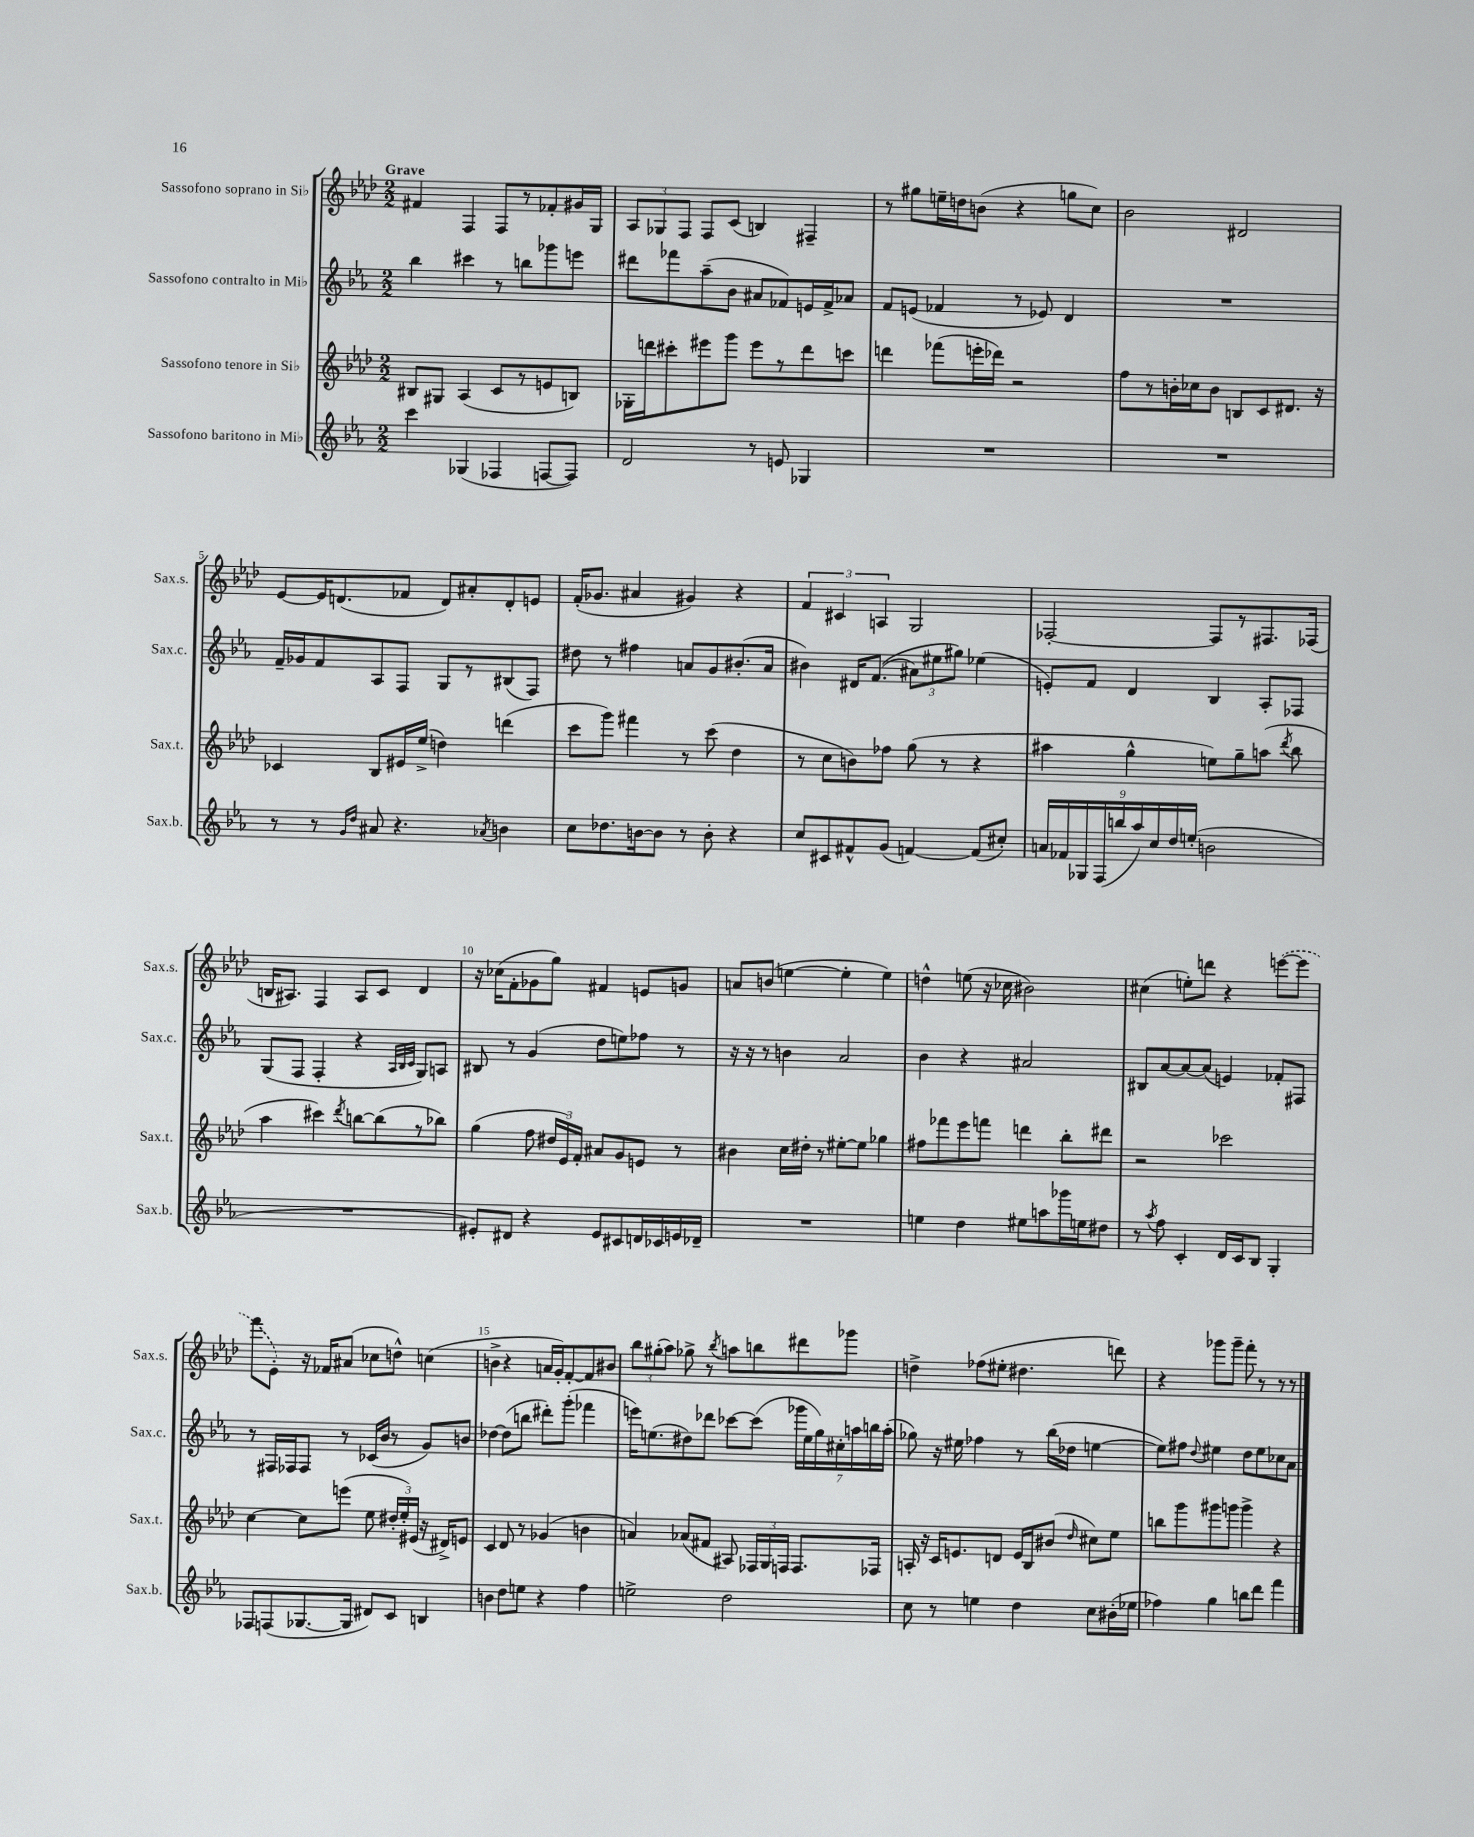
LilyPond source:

<<
\new StaffGroup <<
\new Staff = "s0" \with { instrumentName = "Sassofono soprano in Sib" shortInstrumentName = "Sax.s." } {
    \clef treble \key aes \major \numericTimeSignature \time 2/2 \tempo "Grave"
    \autoBeamOff fis'4 f4 f8[ r8 fes'8-. gis'16 g16] |
    \tuplet 3/2 { aes8[ ges8 f8] } f8[ c'8]( b4) fis4-- |
    r8 gis''8[ e''16-- d''16 b'8]( r4 g''8[ c''8]) |
    bes'2 dis'2 |
    ees'8[~ ees'16 d'8.( fes'8] d'8[) ais'8-. d'8-. e'8] |
    f'16[-.( ges'8.] ais'4 gis'4) r4 |
    \tuplet 3/2 { f'4 cis'4 a4 } g2 |
    fes2~-. fes8[ r8 fis8. fes16]( |
    b16[ ais8.]) f4 ais8[ c'8] des'4 |
    r16 ces''16[( f'8-. ges'8 g''8]) fis'4 e'8[ g'8] |
    a'8[ b'8]( e''4~ e''4-. e''4) |
    d''4-^ e''8( r16 ces''16 bis'2) |
    cis''4( e''8[-.) d'''8] r4 \once \slurDashed e'''8[~( e'''8] |
    f'''8[ ees'8]-.) r16 fes'16[ ais'8]( ces''8[ d''8]-^) c''4( |
    b'4-> r4 a'16[ g'16-.) f'8~-. f'8 bis'8] |
    \tuplet 3/2 { bes''8[ gis''8-.( aes''8]) } ges''8-> r8 \acciaccatura { bes''8 } a''8[ b''8 dis'''8 ges'''8] |
    d''4-> fes''8[( eis''8]-. dis''4. d'''8) |
    r4 ges'''8[ ges'''8]-- f'''8-. r8 r8 r8 \bar "|." |
}
\new Staff = "s1" \with { instrumentName = "Sassofono contralto in Mib" shortInstrumentName = "Sax.c." } {
    \clef treble \key ees \major \numericTimeSignature \time 2/2
    \autoBeamOff bes''4 cis'''4 r8 b''8[ ges'''8 e'''8] |
    dis'''8[ fes'''8 aes''8--( bes'8] ais'8[ fes'8) e'16 fes'16-> aes'8] |
    f'8[ e'8]( fes'4 r8 ees'8) d'4 |
    R1 |
    f'16[-- ges'16 f'8 aes8 f8] g8[ r8 bis8( f8]) |
    dis''8 r8 fis''4 a'8[ g'8 bis'8.-.( a'16] |
    bis'4) dis'16[ f'8.](\( \tuplet 3/2 { ais'8[) eis''8 gis''8]\) } ees''4( |
    e'8[-.) f'8] d'4 bes4 aes8[-. fes8] |
    g8[( f8] f4-. r4 \grace { aes32[ bes32 c'32] } g8[) a8] |
    bis8 r8 g'4( d''8[ e''8) fes''8] r8 |
    r16 r16 r8 b'4 aes'2 |
    bes'4 r4 ais'2 |
    bis8[ aes'8~ aes'8~ aes'8]( e'4) fes'8[-. fis8] |
    r8 fis16[ fes16 fes8] r8 ces'16[( bes'16] r8 g'8[) b'8] |
    des''4~ des''8[( b''8] dis'''8[-.) g'''8]-.( fes'''4 |
    e'''16[) e''8.( dis''8) des'''8] ces'''8[~ ces'''8]( \tuplet 7/4 { ges'''16[ e''16 g''16) cis''16-. a''16 b''16 a''16]-.( } |
    ges''8) r16 eis''16 fes''4 r8 bes''16[( des''16] e''4~ |
    e''8[) fis''8] \appoggiatura { d''8 } eis''4 d''8[ eis''8 ces''8 aes'8] \bar "|." |
}
\new Staff = "s2" \with { instrumentName = "Sassofono tenore in Sib" shortInstrumentName = "Sax.t." } {
    \clef treble \key aes \major \numericTimeSignature \time 2/2
    \autoBeamOff bis8[ gis8] aes4( c'8[ r8 e'8 b8]) |
    ges16[-. d'''16 cis'''8-. eis'''8 g'''8] eis'''8[ r8 d'''8 c'''8] |
    d'''4 fes'''8[( e'''16-. des'''16]) r2 |
    f''8[ r8 b'16-. ces''16 b'8] b8[ c'8 dis'8.] r16 |
    ces'4 bes8[ eis'16 ees''16]->( d''4) d'''4( |
    c'''8[ g'''8]) fis'''4 r8 c'''8( des''4 |
    r8 c''8[ b'8) fes''8] g''8( r8 r4 |
    ais''4 g''4-^ e''8[) g''8-- a''8]( \acciaccatura { des'''8 } bes''8 |
    aes''4 cis'''4) \acciaccatura { des'''8 } b''8[~ b''8( r8 bes''8]) |
    g''4( f''8 \tuplet 3/2 { dis''16[ ees'16) f'16]-. } ais'8[ g'8 e'8] r8 |
    bis'4 c''16[ dis''16]-. r8 eis''8[~-. eis''8] ges''4 |
    fis''8[ fes'''8 ees'''8 f'''8] d'''4 bes''8[-. dis'''8] |
    r2 ces'''2 |
    c''4~ c''8[ e'''8]( ees''8 \tuplet 3/2 { dis''16[-. ees''16-.) eis'16]( } r16 dis'16[->) e'8] |
    c'4 des'8 r8 ges'4( b'4 |
    a'4) aes'8[( fis'8] ais8) \tuplet 3/2 { fes16[ g16 f16] } f8.[ fes16] |
    a16-. r16 c'16[ e'8. d'8] e'16[ bes16 bis'8]( \grace { des''16 } cis''8[) ees''8] |
    b''8[ g'''8 gis'''8 g'''8] g'''4-> r4 \bar "|." |
}
\new Staff = "s3" \with { instrumentName = "Sassofono baritono in Mib" shortInstrumentName = "Sax.b." } {
    \clef treble \key ees \major \numericTimeSignature \time 2/2
    \autoBeamOff c'''4 ges4( fes4 f8[~ f8]) |
    d'2 r8 e'8 ges4 |
    R1 |
    R1 |
    r8 r8 \grace { g'16[ d''16] } ais'8 r4. \acciaccatura { aes'8 } b'4 |
    c''8[ des''8. b'16~ b'8] r8 b'8-. r4 |
    c''8[ cis'8 fis'8-^ g'8]( f'4~) f'8[( cis''8]-.) |
    \tuplet 9/8 { a'16[ fes'16 ges16 f16( b''16 aes''16) c''16 d''16 e''16]-.( } b'2 |
    R1 |
    eis'8[-.) dis'8] r4 eis'8[ cis'8 d'16 ces'16 e'16 des'16]-- |
    R1 |
    e''4 d''4 eis''8[ a''8 ges'''16 e''16 dis''8] |
    r8 \acciaccatura { aes''8 } f''8 c'4-. d'16[ c'16 bes8] g4-. |
    fes8[ f8( ges8.~ ges16] dis'8[) c'8] b4 |
    b'4 d''8[ e''8] r4 f''4 |
    e''2-> d''2 |
    c''8 r8 e''4 d''4 c''8[ bis'16-.( ees''16] |
    fes''4) g''4 b''8[ d'''8] f'''4 \bar "|." |
}
>>
>>
\layout { \context { \Score \override BarNumber.break-visibility = ##(#f #t #t) barNumberVisibility = #(every-nth-bar-number-visible 5) } }
